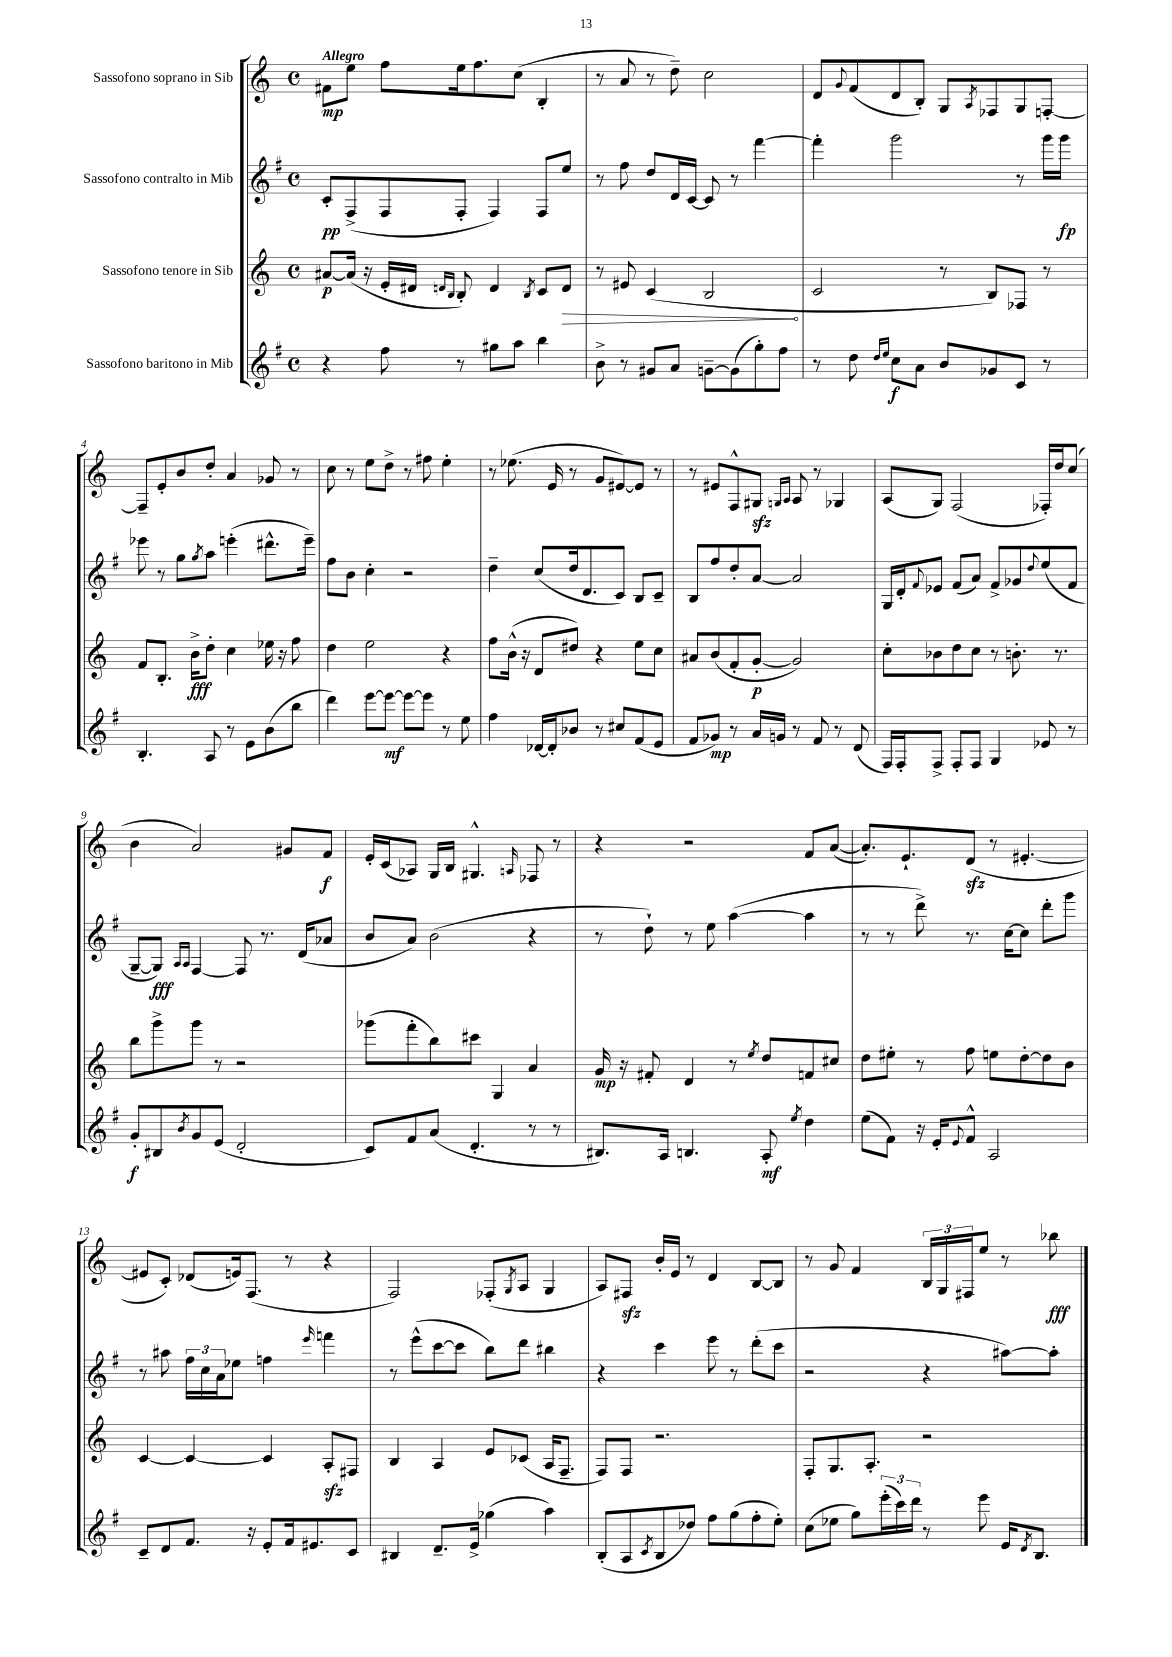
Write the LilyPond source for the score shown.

<<
\new StaffGroup <<
\new Staff = "s0" \with { instrumentName = "Sassofono soprano in Sib" } {
    \clef treble \key c \major \defaultTimeSignature \time 4/4 \tempo "Allegro"
    fis'8\mp e''8 f''8 e''16 f''8. c''8( b4-. |
    r8 a'8 r8 d''8--) c''2 |
    d'8 \appoggiatura { g'8 } f'8( d'8 b8-.) g8 \acciaccatura { a8 } fes8 g8 f8~-. |
    f8-- e'8-. b'8 d''8-. a'4 ges'8 r8 |
    c''8 r8 e''8 d''8-> r8 fis''8 e''4-. |
    r8 ees''8.( e'16 r8 g'8 eis'8~) eis'8 r8 |
    r8 eis'8 f8-^ gis8\sfz \grace { g16 a16 } a8 r8 ges4 |
    a8( g8) f2( fes16-.) d''16 c''8( |
    b'4 a'2) gis'8 f'8\f |
    e'16-. c'16( aes8) g16 b16 gis4.-^ \grace { a16 } fes8 r8 |
    r4 r2 f'8 a'8~( |
    a'8.-.) e'8.-! d'8\sfz( r8 eis'4.~-. |
    eis'8 c'8-.) des'8( e'16) f8.( r8 r4 |
    f2) fes8-.( \acciaccatura { g8 } a8 g4 |
    a8) fis8\sfz b'16-. e'16 r8 d'4 b8~ b8 |
    r8 g'8 f'4 \tuplet 3/2 { b16 g16 fis16 } e''8 r8 bes''8\fff \bar "|." |
}
\new Staff = "s1" \with { instrumentName = "Sassofono contralto in Mib" } {
    \clef treble \key g \major \defaultTimeSignature \time 4/4
    c'8-.\pp fis8->( fis8 fis8-. fis4) fis8 e''8 |
    r8 fis''8 d''8 d'16 c'16~ c'8 r8 fis'''4~ |
    fis'''4-. g'''2 r8 g'''16 g'''16\fp |
    ees'''8 r8 g''8 \acciaccatura { g''8 } a''8 e'''4-.( dis'''8.-^ e'''16--) |
    fis''8 b'8 c''4-. r2 |
    d''4-- c''8( d''16 d'8. c'8) b8 c'8-- |
    b8 fis''8 d''8-. a'8~ a'2 |
    g16 d'16-. \appoggiatura { fis'8 } ees'8 fis'8( a'8) fis'8-> ges'8 \appoggiatura { d''8 } e''8( fis'8 |
    g8~-- g8\fff) \grace { a16 a16 } fis4~ fis8 r8. d'16( aes'8 |
    b'8 a'8) b'2( r4 |
    r8 d''8-!) r8 e''8 a''4~( a''4 |
    r8 r8 d'''8->) r8. c''16~ c''8 d'''8-. g'''8 |
    r8 ais''8 \tuplet 3/2 { fis''16 c''16 a'16 } ees''8 f''4 \grace { e'''16 } f'''4 |
    r8 e'''8-^( c'''8~ c'''8 b''8) d'''8 bis''4 |
    r4 c'''4 e'''8 r8 d'''8-.( c'''8 |
    r2 r4 ais''8~) ais''8-. \bar "|." |
}
\new Staff = "s2" \with { instrumentName = "Sassofono tenore in Sib" } {
    \clef treble \key c \major \defaultTimeSignature \time 4/4
    ais'8~\p ais'16( r16 e'16-. dis'16 \grace { d'16 b16 } b8-.) d'4 \acciaccatura { b8 } c'8 \once \override Hairpin.circled-tip = ##t d'8\> |
    r8 eis'8 c'4( b2\! |
    c'2 r8 b8) fes8 r8 |
    f'8 b8.-. b'16->\fff d''8-. c''4 ees''16 r16 f''8 |
    d''4 e''2 r4 |
    f''8 b'16-^( r16 d'8 dis''8) r4 e''8 c''8 |
    ais'8 b'8( f'8-. g'8~-.\p g'2) |
    c''8-. bes'8 d''8 c''8 r8 b'8.-. r8. |
    b''8 g'''8-> g'''8 r8 r2 |
    ges'''8( f'''8-. b''8) cis'''8 g4 a'4 |
    g'16\mp r16 fis'8-. d'4 r8 \acciaccatura { e''8 } d''8 f'8 cis''8 |
    d''8 eis''8-. r8 f''8 e''8 d''8~-. d''8 b'8 |
    c'4~ c'4~ c'4 a8-.\sfz fis8 |
    b4 a4 e'8 ces'8( a16 f8.-- |
    f8) f8 r2. |
    f8-. g8. a8.-. r2 \bar "|." |
}
\new Staff = "s3" \with { instrumentName = "Sassofono baritono in Mib" } {
    \clef treble \key g \major \defaultTimeSignature \time 4/4
    r4 fis''8 r8 gis''8 a''8 b''4 |
    b'8-> r8 gis'8 a'8 g'8~-- g'8( g''8-.) fis''8 |
    r8 d''8 \grace { d''16 e''16 } c''8\f a'8 b'8 ges'8 c'8 r8 |
    b4.-. a8 r8 e'8 b'8( b''8 |
    d'''4) e'''8~ e'''8~\mf e'''8~ e'''8 r8 e''8 |
    fis''4 des'16~ des'16-. bes'8 r8 cis''8 fis'8( e'8 |
    fis'8 ges'8\mp) r8 a'16 g'16 r8 fis'8 r8 d'8( |
    fis16) fis16-. fis8-> fis8-. fis8 g4 ees'8 r8 |
    g'8-.\f bis8 \acciaccatura { b'8 } g'8 e'8( d'2-. |
    c'8) fis'8 a'8( d'4.-. r8 r8 |
    bis8.) a16 b4. a8-.\mf \acciaccatura { e''8 } d''4 |
    e''8( fis'8) r16 e'16-. \appoggiatura { e'8 } fis'8-^ a2 |
    c'8-- d'8 fis'8. r16 e'8-. fis'16 eis'8. c'8 |
    bis4 d'8.-- e'16-> ges''4( a''4) |
    b8-.( a8 \acciaccatura { c'8 } b8 des''8) fis''8 g''8( fis''8-. e''8-.) |
    c''8( ees''8 g''8) \tuplet 3/2 { e'''16-.( c'''16) d'''16 } r8 e'''8 e'16 \acciaccatura { d'8 } b8. \bar "|." |
}
>>
>>
